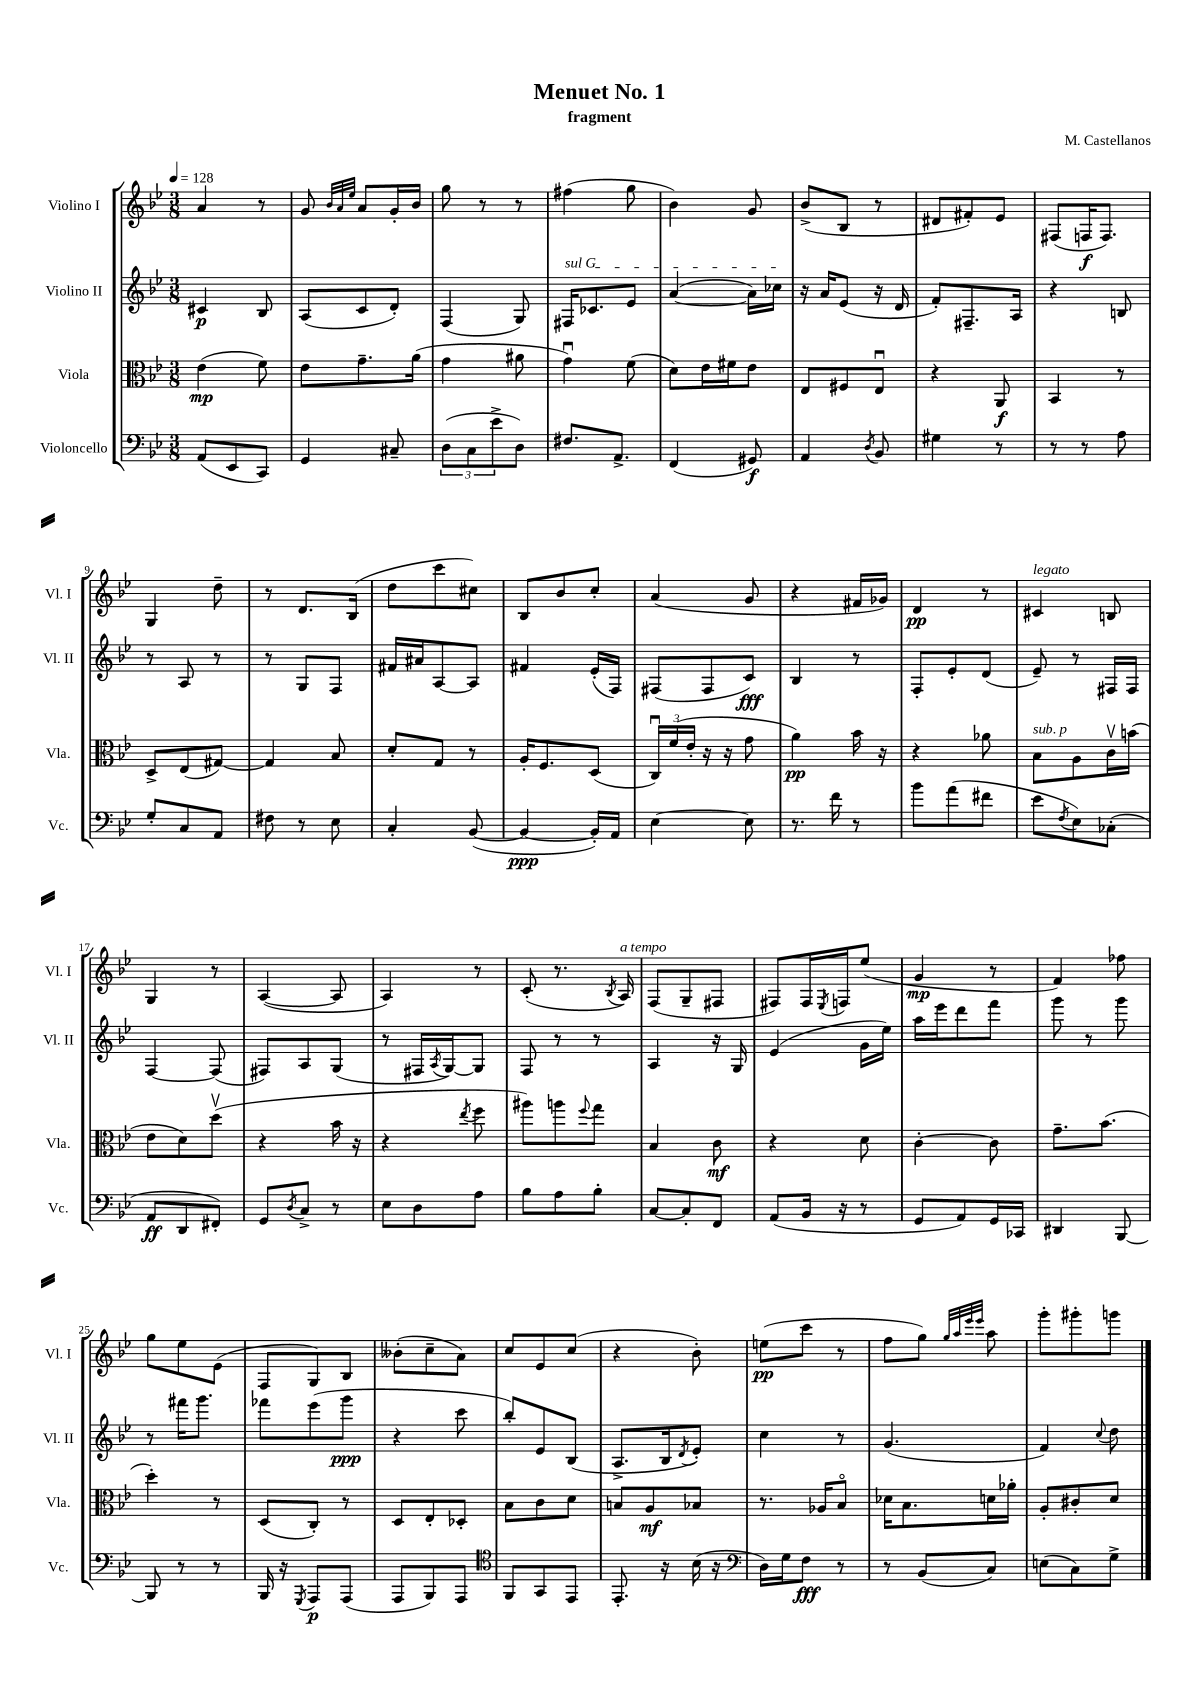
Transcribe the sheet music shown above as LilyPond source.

\header { title = "Menuet No. 1" composer = "M. Castellanos" subtitle = "fragment" }
<<
\new StaffGroup <<
\new Staff = "s0" \with { instrumentName = "Violino I" shortInstrumentName = "Vl. I" } {
    \clef treble \key bes \major \numericTimeSignature \time 3/8 \tempo 4 = 128
    a'4 r8 |
    g'8 \grace { bes'32 a'32 ees''32 } a'8 g'16-. bes'16 |
    g''8 r8 r8 |
    fis''4( g''8 |
    bes'4) g'8 |
    bes'8->( bes8 r8 |
    dis'8 fis'8-.) ees'8 |
    fis8( f16\f f8.) |
    g4 d''8-- |
    r8 d'8. bes16( |
    d''8 c'''8 cis''8) |
    bes8 bes'8 c''8-. |
    a'4( g'8 |
    r4 fis'16 ges'16) |
    d'4\pp r8 |
    cis'4^\markup { \italic "legato" } b8 |
    g4 r8 |
    a4~( a8 |
    a4) r8 |
    c'8-.( r8. \acciaccatura { bes8 } a16^\markup { \italic "a tempo" }) |
    f8( g8-- fis8 |
    fis8) fis16 \acciaccatura { ees8 } f16 ees''8( |
    g'4\mp r8 |
    f'4) fes''8 |
    g''8 ees''8 ees'8( |
    f8 g8) bes8 |
    beses'8-.( c''8-- a'8) |
    c''8 ees'8 c''8( |
    r4 bes'8-.) |
    e''8\pp( c'''8 r8 |
    f''8 g''8) \grace { g''32 a''32 ees'''32 ees'''32 } a''8 |
    g'''8-. gis'''8-. g'''8 \bar "|." |
}
\new Staff = "s1" \with { instrumentName = "Violino II" shortInstrumentName = "Vl. II" } {
    \clef treble \key bes \major \numericTimeSignature \time 3/8
    cis'4\p bes8 |
    a8( c'8 d'8-.) |
    f4( g8) |
    \once \override TextSpanner.bound-details.left.text = \markup { \italic "sul G" } fis16\startTextSpan ces'8. ees'8 |
    a'4~( a'16) ces''16\stopTextSpan |
    r16 a'16 ees'8( r16 d'16 |
    f'8-.) fis8.-- a16 |
    r4 b8 |
    r8 a8 r8 |
    r8 g8 f8 |
    fis'16 ais'16 a8~ a8 |
    fis'4 ees'16-.( f16) |
    fis8( fis8 c'8\fff) |
    bes4 r8 |
    f8-. ees'8-. d'8( |
    ees'8--) r8 fis16 fis16 |
    f4~ f8( |
    fis8) a8 g8( |
    r8 fis16 \acciaccatura { a8 } g16~) g8 |
    f8 r8 r8 |
    a4 r16 g16 |
    ees'4( g'16 ees''16) |
    a''16 ees'''16 d'''8 f'''8 |
    g'''8 r8 g'''8 |
    r8 fis'''16 g'''8. |
    fes'''8 ees'''8( g'''8\ppp |
    r4 c'''8 |
    bes''8-.) ees'8 bes8( |
    a8.-> bes16 \acciaccatura { d'8 } ees'8-.) |
    c''4 r8 |
    g'4.( |
    f'4) \appoggiatura { c''8 } d''8 \bar "|." |
}
\new Staff = "s2" \with { instrumentName = "Viola" shortInstrumentName = "Vla." } {
    \clef alto \key bes \major \numericTimeSignature \time 3/8
    ees'4\mp( f'8) |
    ees'8 g'8.-- a'16( |
    g'4 ais'8 |
    g'4\downbow) f'8( |
    d'8) ees'16 fis'16 ees'8 |
    ees8 fis8 ees8\downbow |
    r4 a,8\f |
    bes,4 r8 |
    d8-> ees8( gis8~) |
    gis4 bes8 |
    d'8-. g8 r8 |
    a16-. f8. d8( |
    \tuplet 3/2 { c16\downbow) f'16( ees'16-. } r16 r16 g'8 |
    a'4\pp) bes'16 r16 |
    r4 aes'8 |
    bes8^\markup { \italic "sub. p" } a8 c'16\upbow b'16( |
    ees'8 d'8) d''8\upbow( |
    r4 bes'16 r16 |
    r4 \acciaccatura { ees''8 } f''8 |
    ais''8) a''8 \appoggiatura { f''8 } g''8 |
    bes4 c'8\mf |
    r4 d'8 |
    c'4~-. c'8 |
    g'8.-- bes'8.( |
    d''4-.) r8 |
    d8( c8-.) r8 |
    d8 ees8-. des8-. |
    bes8 c'8 d'8 |
    b8 a8\mf bes8 |
    r8. aes16 bes8\flageolet |
    des'16 bes8. d'16 aes'16-. |
    a8-. cis'8-. d'8 \bar "|." |
}
\new Staff = "s3" \with { instrumentName = "Violoncello" shortInstrumentName = "Vc." } {
    \clef bass \key bes \major \numericTimeSignature \time 3/8
    a,8( ees,8 c,8) |
    g,4 cis8-- |
    \tuplet 3/2 { d8( c8 ees'8-> } d8) |
    fis8. a,8.-> |
    f,4( gis,8\f) |
    a,4 \acciaccatura { d8 } bes,8 |
    gis4 r8 |
    r8 r8 a8 |
    g8-. c8 a,8 |
    fis8 r8 ees8 |
    c4-. bes,8~( |
    bes,4~\ppp bes,16-.) a,16 |
    ees4~ ees8 |
    r8. f'16 r8 |
    bes'8 a'8( fis'8 |
    ees'8 \acciaccatura { f8 } ees8) ces8-.( |
    a,8\ff d,8 fis,8-.) |
    g,8 \acciaccatura { d8 } c8-> r8 |
    ees8 d8 a8 |
    bes8 a8 bes8-. |
    c8~ c8-. f,8 |
    a,8( bes,16 r16 r8 |
    g,8 a,8) g,16 ces,16 |
    dis,4 bes,,8~ |
    bes,,8 r8 r8 |
    bes,,16 r16 \acciaccatura { g,,8 } a,,8\p a,,8( |
    a,,8 bes,,8) a,,8 |
    \clef tenor f,8 g,8 ees,8 |
    ees,8.-. r16 bes16( r16 |
    \clef bass d16) g16 f8\fff r8 |
    r8 bes,8( c8) |
    e8( c8) g8-> \bar "|." |
}
>>
>>
